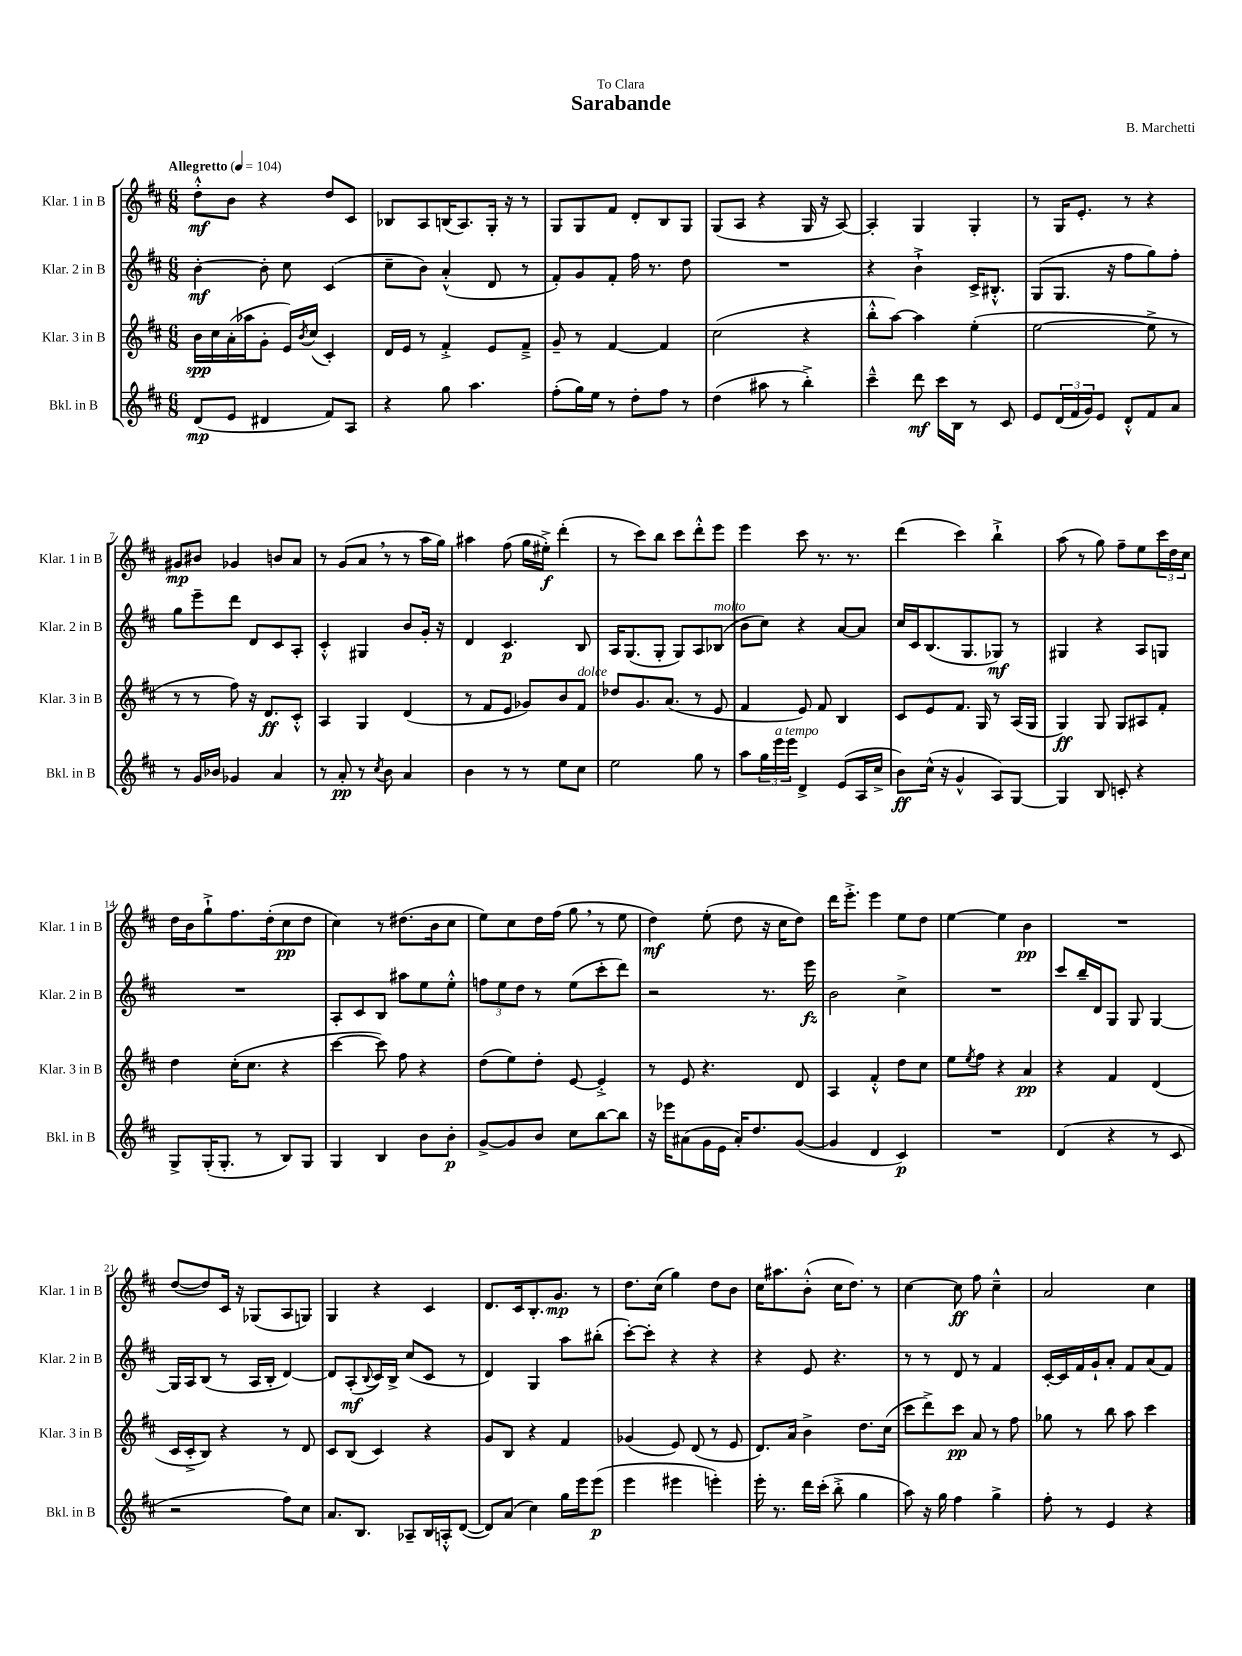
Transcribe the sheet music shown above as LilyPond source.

\header { title = "Sarabande" composer = "B. Marchetti" dedication = "To Clara" }
<<
\new StaffGroup <<
\new Staff = "s0" \with { instrumentName = "Klar. 1 in B" shortInstrumentName = "Klar. 1 in B" } {
    \clef treble \key d \major \numericTimeSignature \time 6/8 \tempo "Allegretto" 4 = 104
    d''8-.-^\mf b'8 r4 d''8 cis'8 |
    bes8 a8 b16( a8.) g16-. r16 r8 |
    g8 g8 fis'8 d'8-. b8 g8 |
    g8( a8 r4 g16 r16 a8~) |
    a4-. g4 g4-. |
    r8 g16 e'8.-. r8 r4 |
    gis'8\mp bis'8 ges'4 b'8 a'8 |
    r8 g'8( a'8 \breathe r8 r8 a''16 g''16) |
    ais''4 fis''8( g''16 eis''16-.->\f) d'''4-.( |
    r8 cis'''8) b''8 cis'''8 d'''8-.-^ e'''8 |
    e'''4 cis'''8 r8. r8. |
    d'''4( cis'''4) b''4-!-> |
    a''8( r8 g''8) fis''8-- e''8 \tuplet 3/2 { cis'''16 d''16 cis''16 } |
    d''16 b'16 g''8-!-> fis''8. d''16-.( cis''8\pp d''8 |
    cis''4) r8 dis''8.( b'16 cis''8 |
    e''8) cis''8 d''16 fis''16( g''8 \breathe r8 e''8 |
    d''4\mf) e''8-.( d''8 r16 cis''16 d''8) |
    d'''16 e'''8.-.-> e'''4 e''8 d''8 |
    e''4~ e''4 b'4\pp |
    R2. |
    d''8~( d''8) cis'16 r16 ges8( a8 g8) |
    g4 r4 cis'4 |
    d'8. cis'16 b8.-. g'8.\mp r8 |
    d''8. cis''16( g''4) d''8 b'8 |
    cis''16 ais''8. b'8-.-^( cis''16 d''8.) r8 |
    cis''4~ cis''8\ff fis''8 cis''4---^ |
    a'2 cis''4 \bar "|." |
}
\new Staff = "s1" \with { instrumentName = "Klar. 2 in B" shortInstrumentName = "Klar. 2 in B" } {
    \clef treble \key d \major \numericTimeSignature \time 6/8
    b'4~-.\mf b'8-. cis''8 cis'4( |
    cis''8-- b'8) a'4-.-^( d'8 r8 |
    fis'8-.) g'8 fis'8-. fis''16 r8. d''8 |
    R2. |
    r4 b'4-!-> cis'16-> bis8.-.-^ |
    g8( g8. r16 fis''8 g''8) fis''8-. |
    g''8 e'''8-- d'''8 d'8 cis'8 a8-. |
    cis'4-.-^ gis4 b'8 g'16-. r16 |
    d'4 cis'4.\p b8 |
    a16 g8.( g8-. g8) a8 bes8^\markup { \italic "molto" }( |
    b'8 cis''8) r4 a'8~ a'8 |
    cis''16 cis'16 b8.( g8. ges8\mf) r8 |
    gis4 r4 a8 g8 |
    R2. |
    a8-. cis'8 b8 ais''8 e''8 e''8-.-^ |
    \tuplet 3/2 { f''8 e''8 d''8 } r8 e''8( cis'''8-. d'''8) |
    r2 r8. e'''16\fz |
    b'2 cis''4-> |
    R2. |
    cis'''8 b''16-- d'16 g8 g8 g4~ |
    g16 a16 b8( r8 a16 b16-. d'4~) |
    d'8 a8-.\mf( \appoggiatura { b8 } cis'16) b16-> cis''8( cis'8 r8 |
    d'4) g4 a''8 bis''8-.( |
    cis'''8~-.) cis'''8-. r4 r4 |
    r4 e'8 r4. |
    r8 r8 d'8 r8 fis'4 |
    cis'16~-. cis'16 fis'16 g'16-! a'8-. fis'8 a'8( fis'8) \bar "|." |
}
\new Staff = "s2" \with { instrumentName = "Klar. 3 in B" shortInstrumentName = "Klar. 3 in B" } {
    \clef treble \key d \major \numericTimeSignature \time 6/8
    b'16\spp cis''16 a'16-.( aes''16 g'8-. e'16) \acciaccatura { b'8 } cis''16( cis'4-.) |
    d'16 e'16 r8 fis'4-.-> e'8 fis'8---> |
    g'8-- r8 fis'4~ fis'4 |
    cis''2( r4 |
    b''8-.-^ a''8~) a''4 e''4-.( |
    e''2~ e''8-> r8 |
    r8 r8 fis''8) r16 d'8.\ff cis'8-.-^ |
    a4 g4 d'4( |
    r8 fis'8 e'8 ges'8) b'8 fis'8^\markup { \italic "dolce" } |
    des''8 g'8. a'8.( r8 e'8 |
    fis'4 e'8) fis'8 b4 |
    cis'8 e'8 fis'8. g16 r8 a16( g16 |
    g4\ff) g8 g8 ais8 fis'8-. |
    d''4 cis''16-.( cis''8. r4 |
    cis'''4~ cis'''8) fis''8 r4 |
    d''8( e''8) d''8-. e'8~ e'4-.-> |
    r8 e'8 r4. d'8 |
    a4 fis'4-.-^ d''8 cis''8 |
    e''8 \acciaccatura { e''8 } fis''8 r4 a'4\pp |
    r4 fis'4 d'4( |
    cis'16 cis'16-.-> b8) r4 r8 d'8 |
    cis'8 b8( cis'4) r4 |
    g'8 b8 r4 fis'4 |
    ges'4( e'8) d'8( r8 e'8 |
    d'8.) a'16 b'4-> d''8. cis''16( |
    cis'''8 d'''8->) cis'''8\pp a'8 r8 fis''8 |
    ges''8 r8 b''8 a''8 cis'''4 \bar "|." |
}
\new Staff = "s3" \with { instrumentName = "Bkl. in B" shortInstrumentName = "Bkl. in B" } {
    \clef treble \key d \major \numericTimeSignature \time 6/8
    d'8\mp( e'8 dis'4 fis'8) a8 |
    r4 g''8 a''4. |
    fis''8-.( g''16) e''16 r8 d''8-. fis''8 r8 |
    d''4( ais''8 r8 b''4-.->) |
    cis'''4---^ d'''8\mf cis'''16 b16 r8 cis'8 |
    e'8 \tuplet 3/2 { d'16( fis'16 g'16) } e'8 d'8-.-^ fis'8 a'8 |
    r8 g'16 bes'16 ges'4 a'4 |
    r8 a'8-.\pp r8 \acciaccatura { cis''8 } b'8 a'4 |
    b'4 r8 r8 e''8 cis''8 |
    e''2 g''8 r8 |
    a''8 \tuplet 3/2 { g''16 e'''16^\markup { \italic "a tempo" } e'''16 } d'4-> e'8( a16 cis''16-> |
    b'8\ff) cis''16-^( r16 g'4-^ a8) g8~ |
    g4 b8 c'8-. r4 |
    g8-> g16-.( g8.-. r8 b8) g8 |
    g4 b4 b'8 b'8-.\p |
    g'8~-> g'8 b'8 cis''8 b''8~ b''8 |
    r16 ees'''16 ais'8( g'16 e'16 ais'16-.) d''8. g'8~( |
    g'4 d'4 cis'4\p) |
    R2. |
    d'4( r4 r8 cis'8 |
    r2 fis''8) cis''8 |
    a'8. b8. aes8-- b16 a16-.-^ d'8~( |
    d'8) a'8( cis''4) g''16 e'''16 e'''8\p( |
    e'''4 eis'''4 e'''4-.) |
    e'''16-. r8. d'''16 cis'''16-.( b''8-.-> g''4 |
    a''8) r16 g''16 fis''4 g''4-> |
    fis''8-. r8 e'4 r4 \bar "|." |
}
>>
>>
